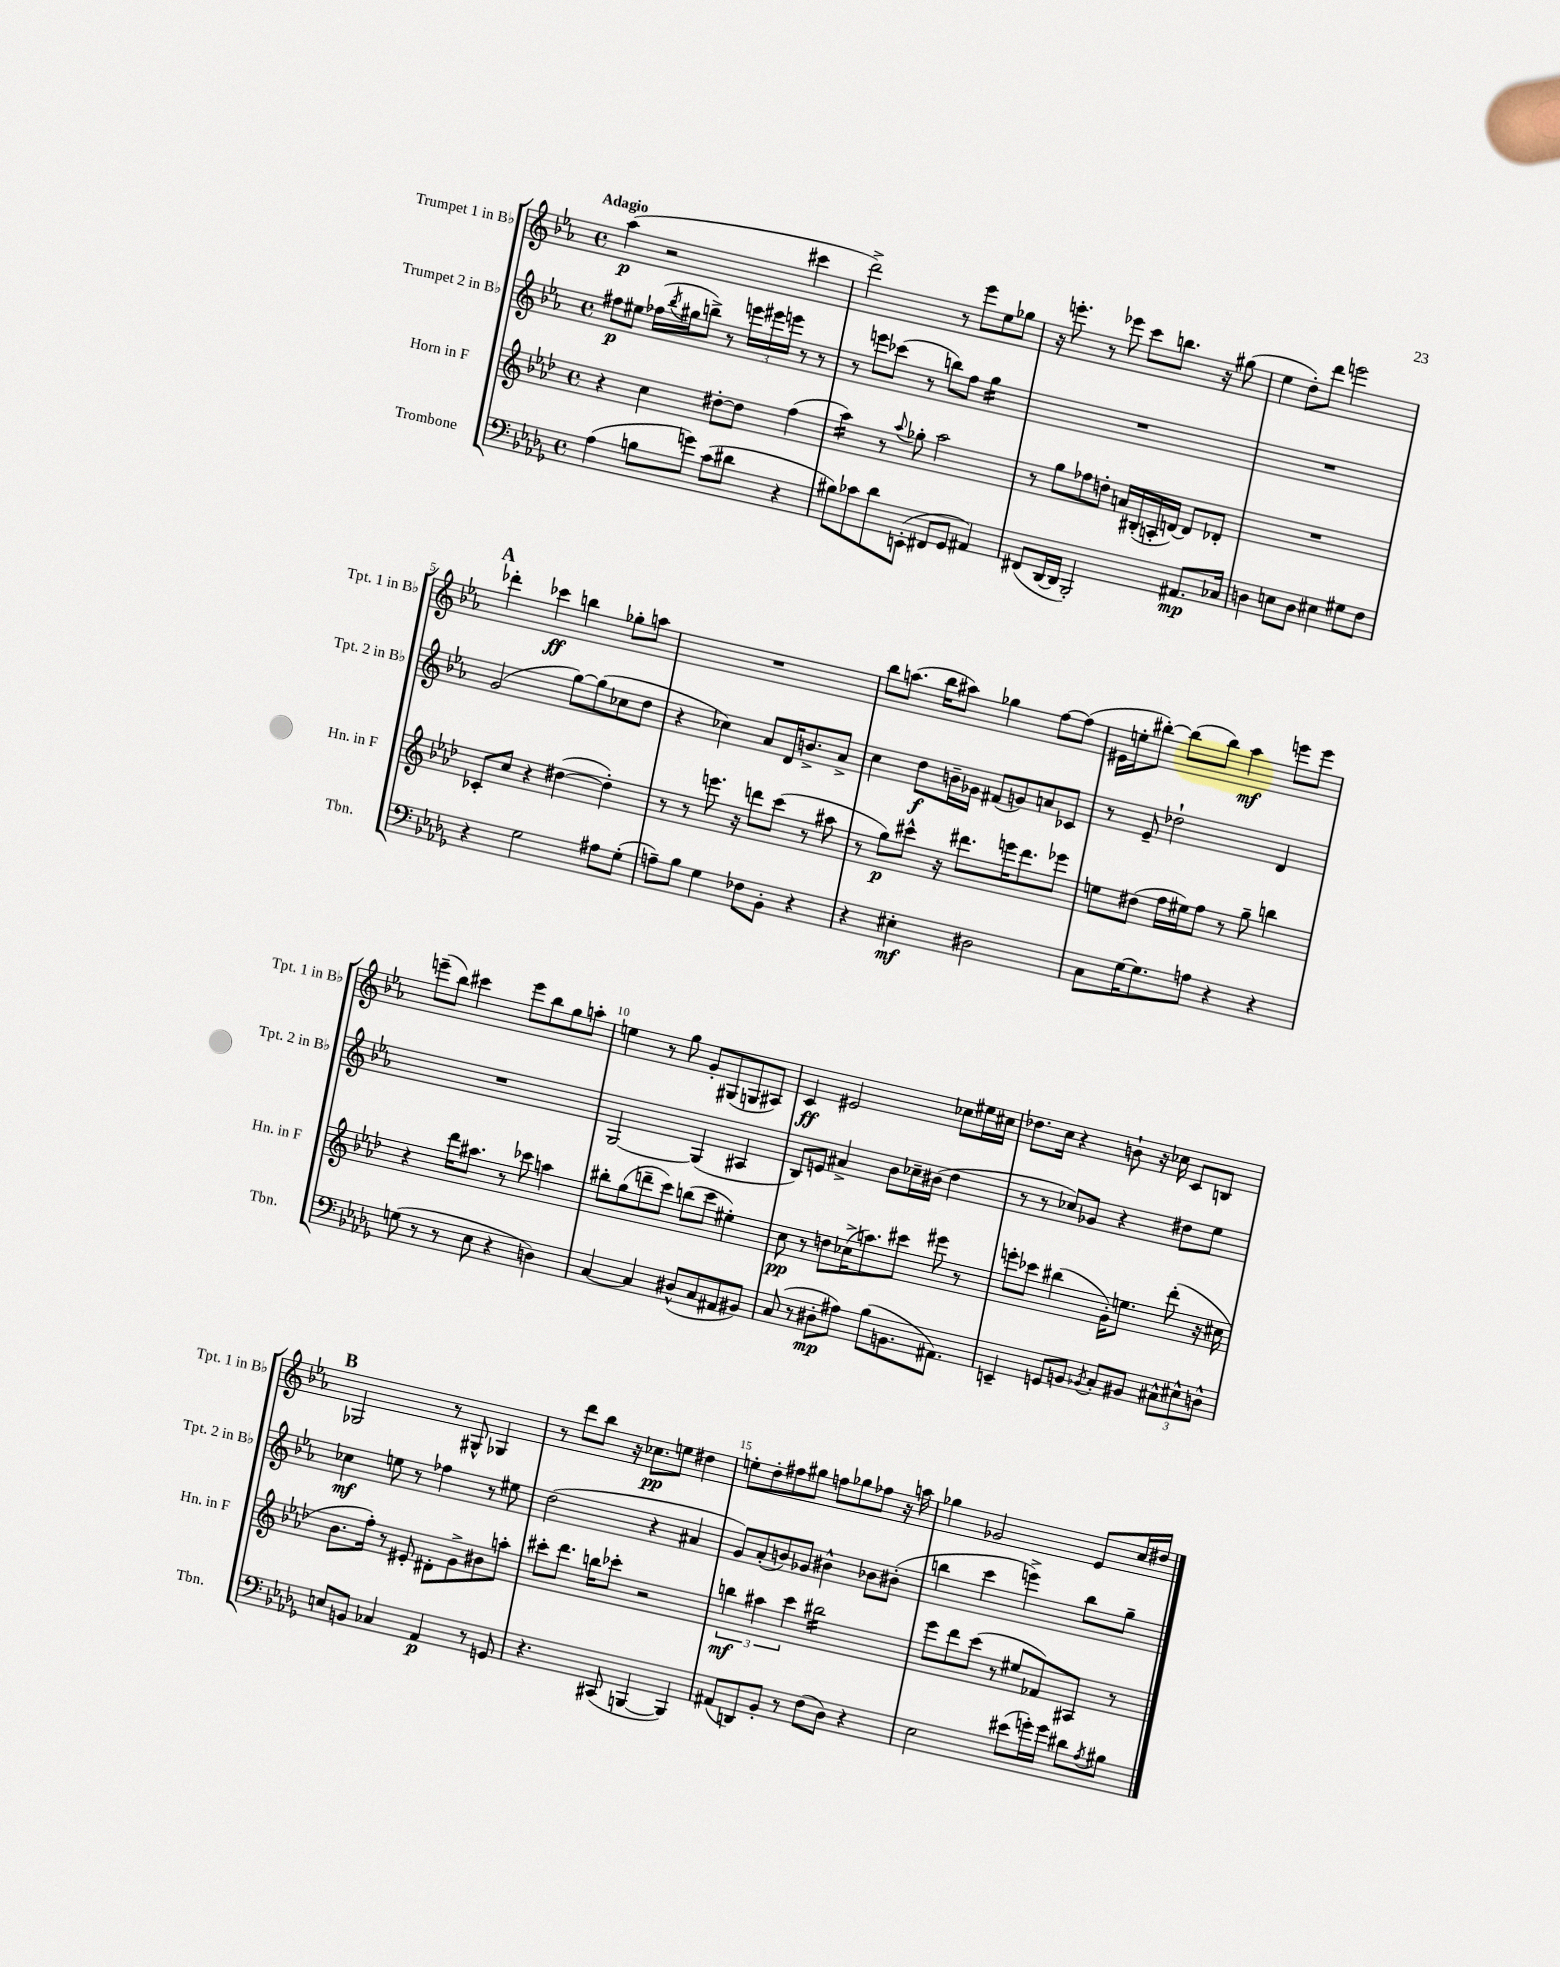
<<
\new StaffGroup <<
\new Staff = "s0" \with { instrumentName = "Trumpet 1 in Bb" shortInstrumentName = "Tpt. 1 in Bb" } {
    \clef treble \key ees \major \defaultTimeSignature \time 4/4 \tempo "Adagio"
    aes''4\p( r2 cis'''4 |
    d'''2->) r8 ees'''8 ees''8 ges''8 |
    r16 e'''8.-. r8 ees'''8 c'''8 b''8. r16 gis''8( |
    ees''4 d''8-.) d'''8 e'''2 |
    \mark \markup { \bold "A" } des'''4-. ces'''4\ff b''4 ges''8-. a''8 |
    R1 |
    bes''8 a''8.( bes''16 ais''8) ges''4 f''8~ f''8( |
    eis'16 e''16-. bis''8~-.) bis''8( bis''8) aes''4\mf e'''8 e'''8 |
    e'''8--( bes''8) cis'''4 e'''8 bes''8 g''8 a''8-. |
    e''4 r8 g''8 g'8-. gis8( g8 ais8) |
    c'4\ff eis'2 ces''8 eis''16 cis''16 |
    des''8. c''16 r4 b'8-! r16 ces''16 c'8 b8 |
    \mark \markup { \bold "B" } ges2 r8 gis8-^ ges4 |
    r8 d'''8 bes''8 r16 ces''8.\pp e''8 dis''4 |
    e''8-. d''8-. fis''8 gis''8 f''8 ges''8 fes''8 r16 a''16 |
    ges''4 ges'2 ees'8 c''16 dis''16 \bar "|." |
}
\new Staff = "s1" \with { instrumentName = "Trumpet 2 in Bb" shortInstrumentName = "Tpt. 2 in Bb" } {
    \clef treble \key ees \major \defaultTimeSignature \time 4/4
    fis''8\p eis''8 fes''16( \acciaccatura { bes''8 } gis''16 b''8->) r8 \tuplet 3/2 { e'''16 eis'''16 e'''16 } r8 r8 |
    r8 e'''8 ces'''8( r8 b''8) f''8 g''4:16 |
    R1 |
    R1 |
    \mark \markup { \bold "A" } g'2( g''8~) g''8( ces''8 d''8 |
    r4 ces''4) aes'8 d'16 b'8.-> aes'8-> |
    c''4 d''8\f b'16-- ges'16 fis'8( g'8) a'8 ces'8 |
    r8 ees'8-- des''2-! d'4 |
    R1 |
    g2~ g4( ais4 |
    bes8) e'8 ais'4-> bes'8 ces''16-- bis'16( d''4 |
    r8 r8 ces''8) ges'8 r4 dis''8 ees''8 |
    \mark \markup { \bold "B" } ces''4\mf e''8 r8 fes''4 r8 eis''8 |
    d''2( r4 ais'4 |
    g'8) aes'8-.( b'8) ges'8 bis'4-^ bes'8 bis'8-.( |
    b''4 c'''4 e'''4->) b''8 g''8-- \bar "|." |
}
\new Staff = "s2" \with { instrumentName = "Horn in F" shortInstrumentName = "Hn. in F" } {
    \clef treble \key aes \major \defaultTimeSignature \time 4/4
    r4 c''4 dis''8~-. dis''8 f''4( |
    aes''4:16) r8 \appoggiatura { aes''8 } ges''8-. aes''2 |
    r8 g''8 fes''8 d''8-. a'16 bis16-.( a16-. d'16~) d'8 des'8-. |
    R1 |
    \mark \markup { \bold "A" } ces'8-. c''8 r4 dis''4~( dis''4-.) |
    r8 r8 e'''8. r16 d'''8 c'''8( r8 ais''8 |
    r8 g''8\p) cis'''8-^ r16 dis'''8. e'''16 dis'''8. ees'''8 |
    e''8 dis''8( f''16 eis''16) f''8 r8 g''8-- b''4 |
    r4 des'''16 ais''8. r8 ces'''8 a''4 |
    bis''8-. g''8( d'''8-- c'''8) b''8( c'''8 eis''4-.) |
    c''8\pp r8 d''8 ces''16->( a''8.) cis'''8 eis'''8 r8 |
    e'''8-. ces'''8 bis''4( g'16-.) e''8. des'''8-.( r16 cis''16 |
    \mark \markup { \bold "B" } bes'8. f''16-.) r8 eis'8-. dis'8-. g'8-> bis'8 a''8-. |
    cis'''8-. des'''8. b''16 ces'''8-. r2 |
    \tuplet 3/2 { b''4\mf ais''4 c'''4 } bis''2:16 |
    ees'''8 des'''8 c'''8( r8 eis''8 fes'8) ais8 r8 \bar "|." |
}
\new Staff = "s3" \with { instrumentName = "Trombone" shortInstrumentName = "Tbn." } {
    \clef bass \key des \major \defaultTimeSignature \time 4/4
    aes4( b8 g'8) c'8( dis'8 r4 |
    bis8) ces'8 des'8 e,8-.( fis,8 ges,8 ais,4) |
    fis,8( des,16~ des,16 bes,,2-.) ais,8.\mp ces16 |
    d4 e8 d8 eis4 gis8 f8 |
    \mark \markup { \bold "A" } r4 ges2 ais8 ges8-.( |
    a8--) bes8 ges4 fes8 bes,8-. r4 |
    r4 eis4-.\mf dis2 |
    c8 ges16~ ges8. a8 r4 r4 |
    g8( r8 r8 ees8 r4 d4) |
    c4~ c4 dis8-^( c8 ais,8 bis,8) |
    c8( r8 dis8-.\mp ais8) bes8( b,8. ais,8.) |
    e,4-- g,8 b,8 \acciaccatura { bes,8 } c8-. bis,8 \tuplet 3/2 { cis8-^ eis8-^ d8-^ } |
    \mark \markup { \bold "B" } e8 b,8 ces4 aes,4\p r8 g,8 |
    r4. cis,8( b,,4~ b,,4) |
    ais,8( d,8) bes,8-. r8 f8( des8) r4 |
    ees2 eis'8( g'16-.) g'16 dis'8 \acciaccatura { aes8 } bis8 \bar "|." |
}
>>
>>
\layout { \context { \Score \override BarNumber.break-visibility = ##(#f #t #t) barNumberVisibility = #(every-nth-bar-number-visible 5) } }
